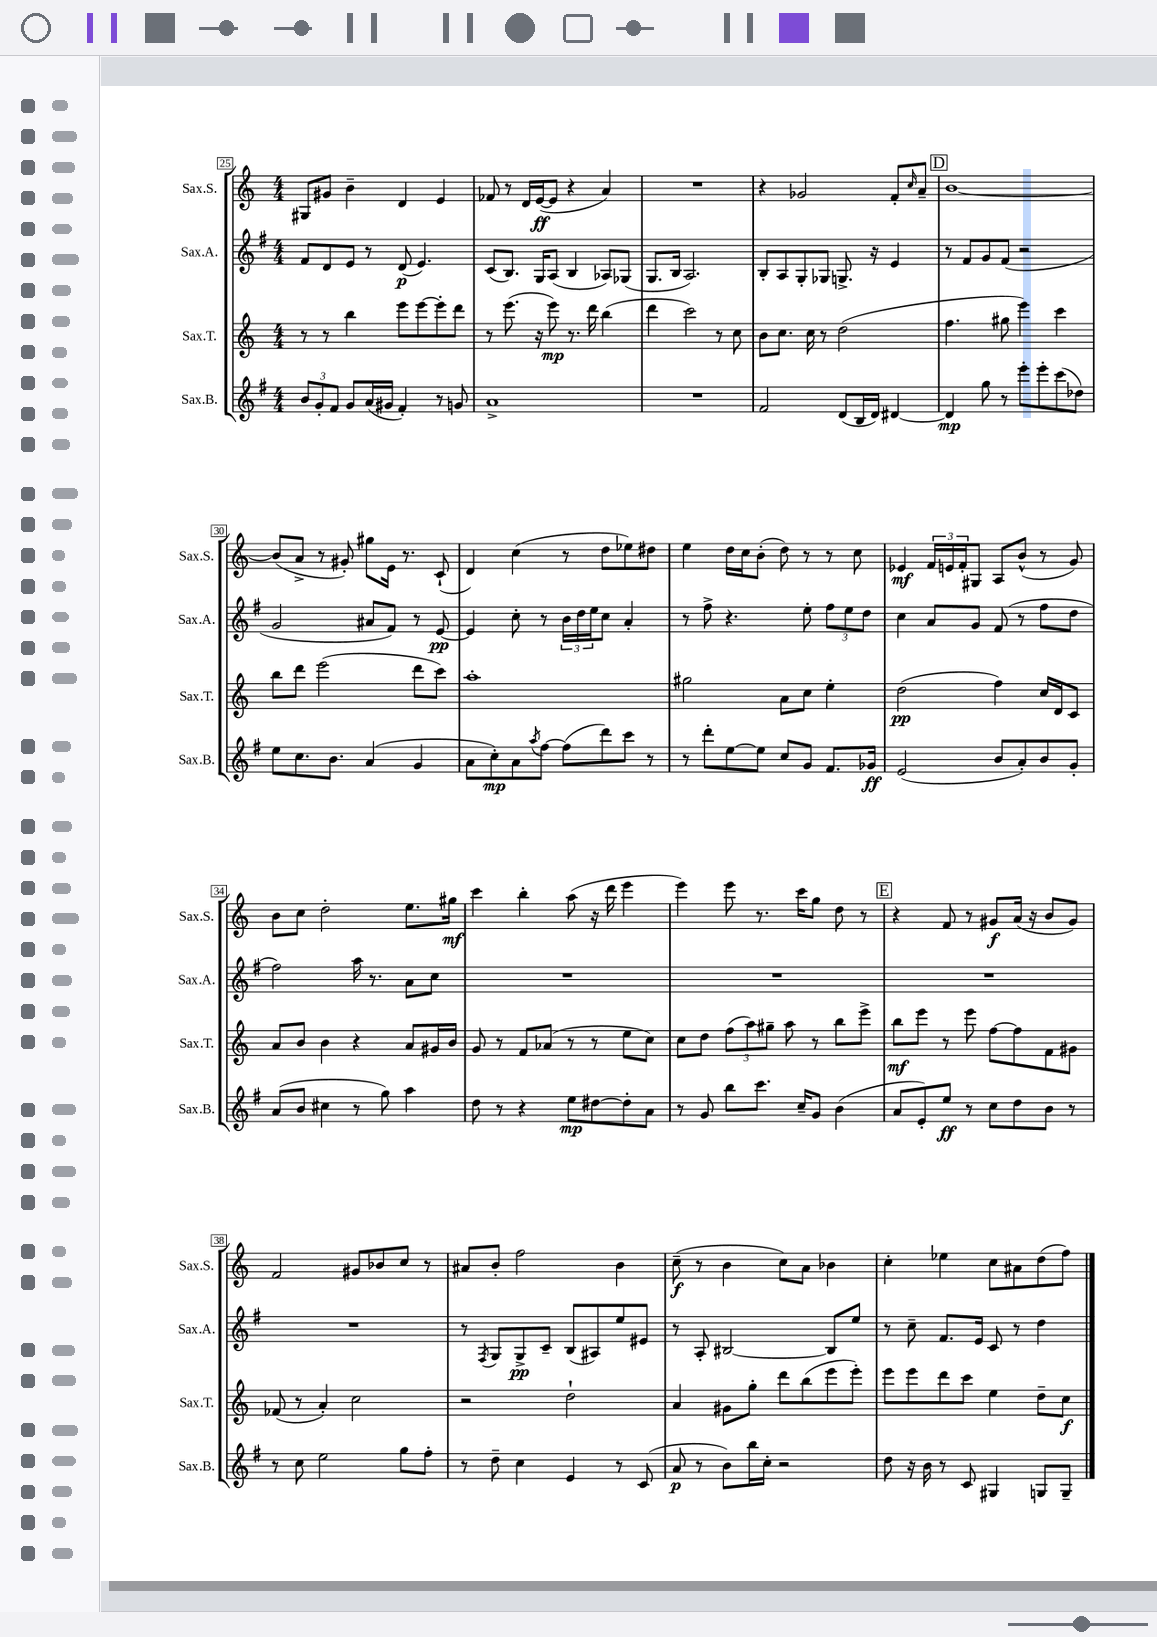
<<
\new StaffGroup <<
\new Staff = "s0" \with { instrumentName = "Sax.S." shortInstrumentName = "Sax.S." } {
    \clef treble \key c \major \numericTimeSignature \time 4/4
    gis8 gis'8 b'4-- d'4 e'4 |
    fes'8 r8 d'16 e'16~\ff( e'8 r4 a'4) |
    R1 |
    r4 ges'2 f'8-. \grace { c''16 } a'8-- |
    \mark \markup { \box "D" } b'1~ |
    b'8( a'8-> r8 gis'8-.) gis''8 e'16 r8. c'8-!( |
    d'4) c''4( r8 d''8 ees''8) dis''8 |
    e''4 d''16 c''16 b'8-.( d''8) r8 r8 c''8 |
    ees'4\mf \tuplet 3/2 { f'16 e'16 f'16-. } gis8 a8 b'8-^( r8 g'8) |
    b'8 c''8 d''2-. e''8. gis''16\mf |
    c'''4 b''4-. a''8( r16 d'''16 e'''4 |
    e'''4) e'''8 r8. c'''16 g''8 d''8 r8 |
    \mark \markup { \box "E" } r4 f'8 r8 gis'8\f a'16( r16 b'8 gis'8) |
    f'2 gis'8 bes'8 c''8 r8 |
    ais'8 b'8-. f''2 b'4 |
    c''8--\f( r8 b'4 c''8) a'8 bes'4 |
    c''4-. ees''4 c''8 ais'8 d''8( f''8) \bar "|." |
}
\new Staff = "s1" \with { instrumentName = "Sax.A." shortInstrumentName = "Sax.A." } {
    \clef treble \key g \major \numericTimeSignature \time 4/4
    fis'8 d'8 e'8 r8 d'8\p( e'4.) |
    c'8( b8.) g16 a8( b4 aes8) ges8( |
    g8. b16 a2.) |
    b8-. a8 g8-. ges8 g8.-> r16 e'4 |
    \mark \markup { \box "D" } r8 fis'8 g'8 fis'8( r2 |
    g'2 ais'8 fis'8) r8 e'8~\pp |
    e'4 c''8-. r8 \tuplet 3/2 { b'16 d''16 e''16 } c''8 a'4-. |
    r8 fis''8-> r4. e''8-. \tuplet 3/2 { fis''8 e''8 d''8 } |
    c''4 a'8 g'8 fis'8( r8 fis''8 d''8 |
    fis''2) a''16 r8. a'8 c''8 |
    R1 |
    R1 |
    \mark \markup { \box "E" } R1 |
    R1 |
    r8 \acciaccatura { fis8 } g8 g8->\pp c'8-- b8( ais8) e''8 eis'8 |
    r8 a8-. bis2~ bis8 e''8 |
    r8 c''8-- fis'8. e'16 c'8 r8 d''4 \bar "|." |
}
\new Staff = "s2" \with { instrumentName = "Sax.T." shortInstrumentName = "Sax.T." } {
    \clef treble \key c \major \numericTimeSignature \time 4/4
    r8 r8 b''4 e'''8 e'''8~ e'''8-. d'''8 |
    r8 e'''8.( r16 e'''8\mp) r8. d'''16 b''4( |
    d'''4 c'''2) r8 c''8 |
    b'8 c''8. c''16 r8 d''2( |
    \mark \markup { \box "D" } f''4. gis''8 e'''4) c'''4 |
    b''8 d'''8 e'''2( d'''8 c'''8) |
    a''1-. |
    gis''2 a'8 c''8 e''4-. |
    d''2\pp( f''4) c''16 d'16 c'8 |
    a'8 b'8 b'4 r4 a'8 gis'16 b'16 |
    g'8 r8 f'8 aes'8( r8 r8 e''8 c''8) |
    c''8 d''8 \tuplet 3/2 { f''8( a''8) gis''8-- } a''8 r8 b''8 e'''8-> |
    \mark \markup { \box "E" } b''8\mf e'''8 r8 e'''8 f''8~ f''8 f'8 gis'8 |
    fes'8( r8 a'4-.) c''2 |
    r2 d''2-! |
    a'4 gis'8 g''8-. d'''8 b''8( e'''8 e'''8-.) |
    e'''8 e'''8 d'''8 c'''8 e''4 d''8-- c''8\f \bar "|." |
}
\new Staff = "s3" \with { instrumentName = "Sax.B." shortInstrumentName = "Sax.B." } {
    \clef treble \key g \major \numericTimeSignature \time 4/4
    \tuplet 3/2 { b'8 g'8-. fis'8 } g'8 a'16( gis'16 fis'4-.) r8 g'8 |
    a'1-> |
    R1 |
    fis'2 d'8( b16 d'16) dis'4~ |
    \mark \markup { \box "D" } dis'4\mp g''8 r8 e'''8-. e'''8-. c'''8( des''8) |
    e''8 c''8. b'8. a'4( g'4 |
    a'8 c''8-.\mp) a'8 \acciaccatura { a''8 } fis''8~ fis''8( d'''8) c'''8 r8 |
    r8 d'''8-. e''8~ e''8 c''8 g'8 fis'8. ges'16\ff |
    e'2( b'8 a'8-.) b'8 g'8-. |
    a'8( b'8 cis''4 r8 g''8) a''4 |
    d''8 r8 r4 e''8\mp dis''8~ dis''8-. a'8 |
    r8 g'8 b''8 c'''8. c''16-- g'8 b'4( |
    \mark \markup { \box "E" } a'8 e'8-.) e''8\ff r8 c''8 d''8 b'8 r8 |
    r8 c''8 e''2 g''8 fis''8-. |
    r8 d''8-- c''4 e'4 r8 c'8( |
    a'8\p r8 b'8) b''16 c''16-. r2 |
    d''8 r16 b'16 r8 c'8 gis4 g8 g8-- \bar "|." |
}
>>
>>
\layout { \context { \Score currentBarNumber = #25 \override BarNumber.stencil = #(make-stencil-boxer 0.1 0.3 ly:text-interface::print) } }
